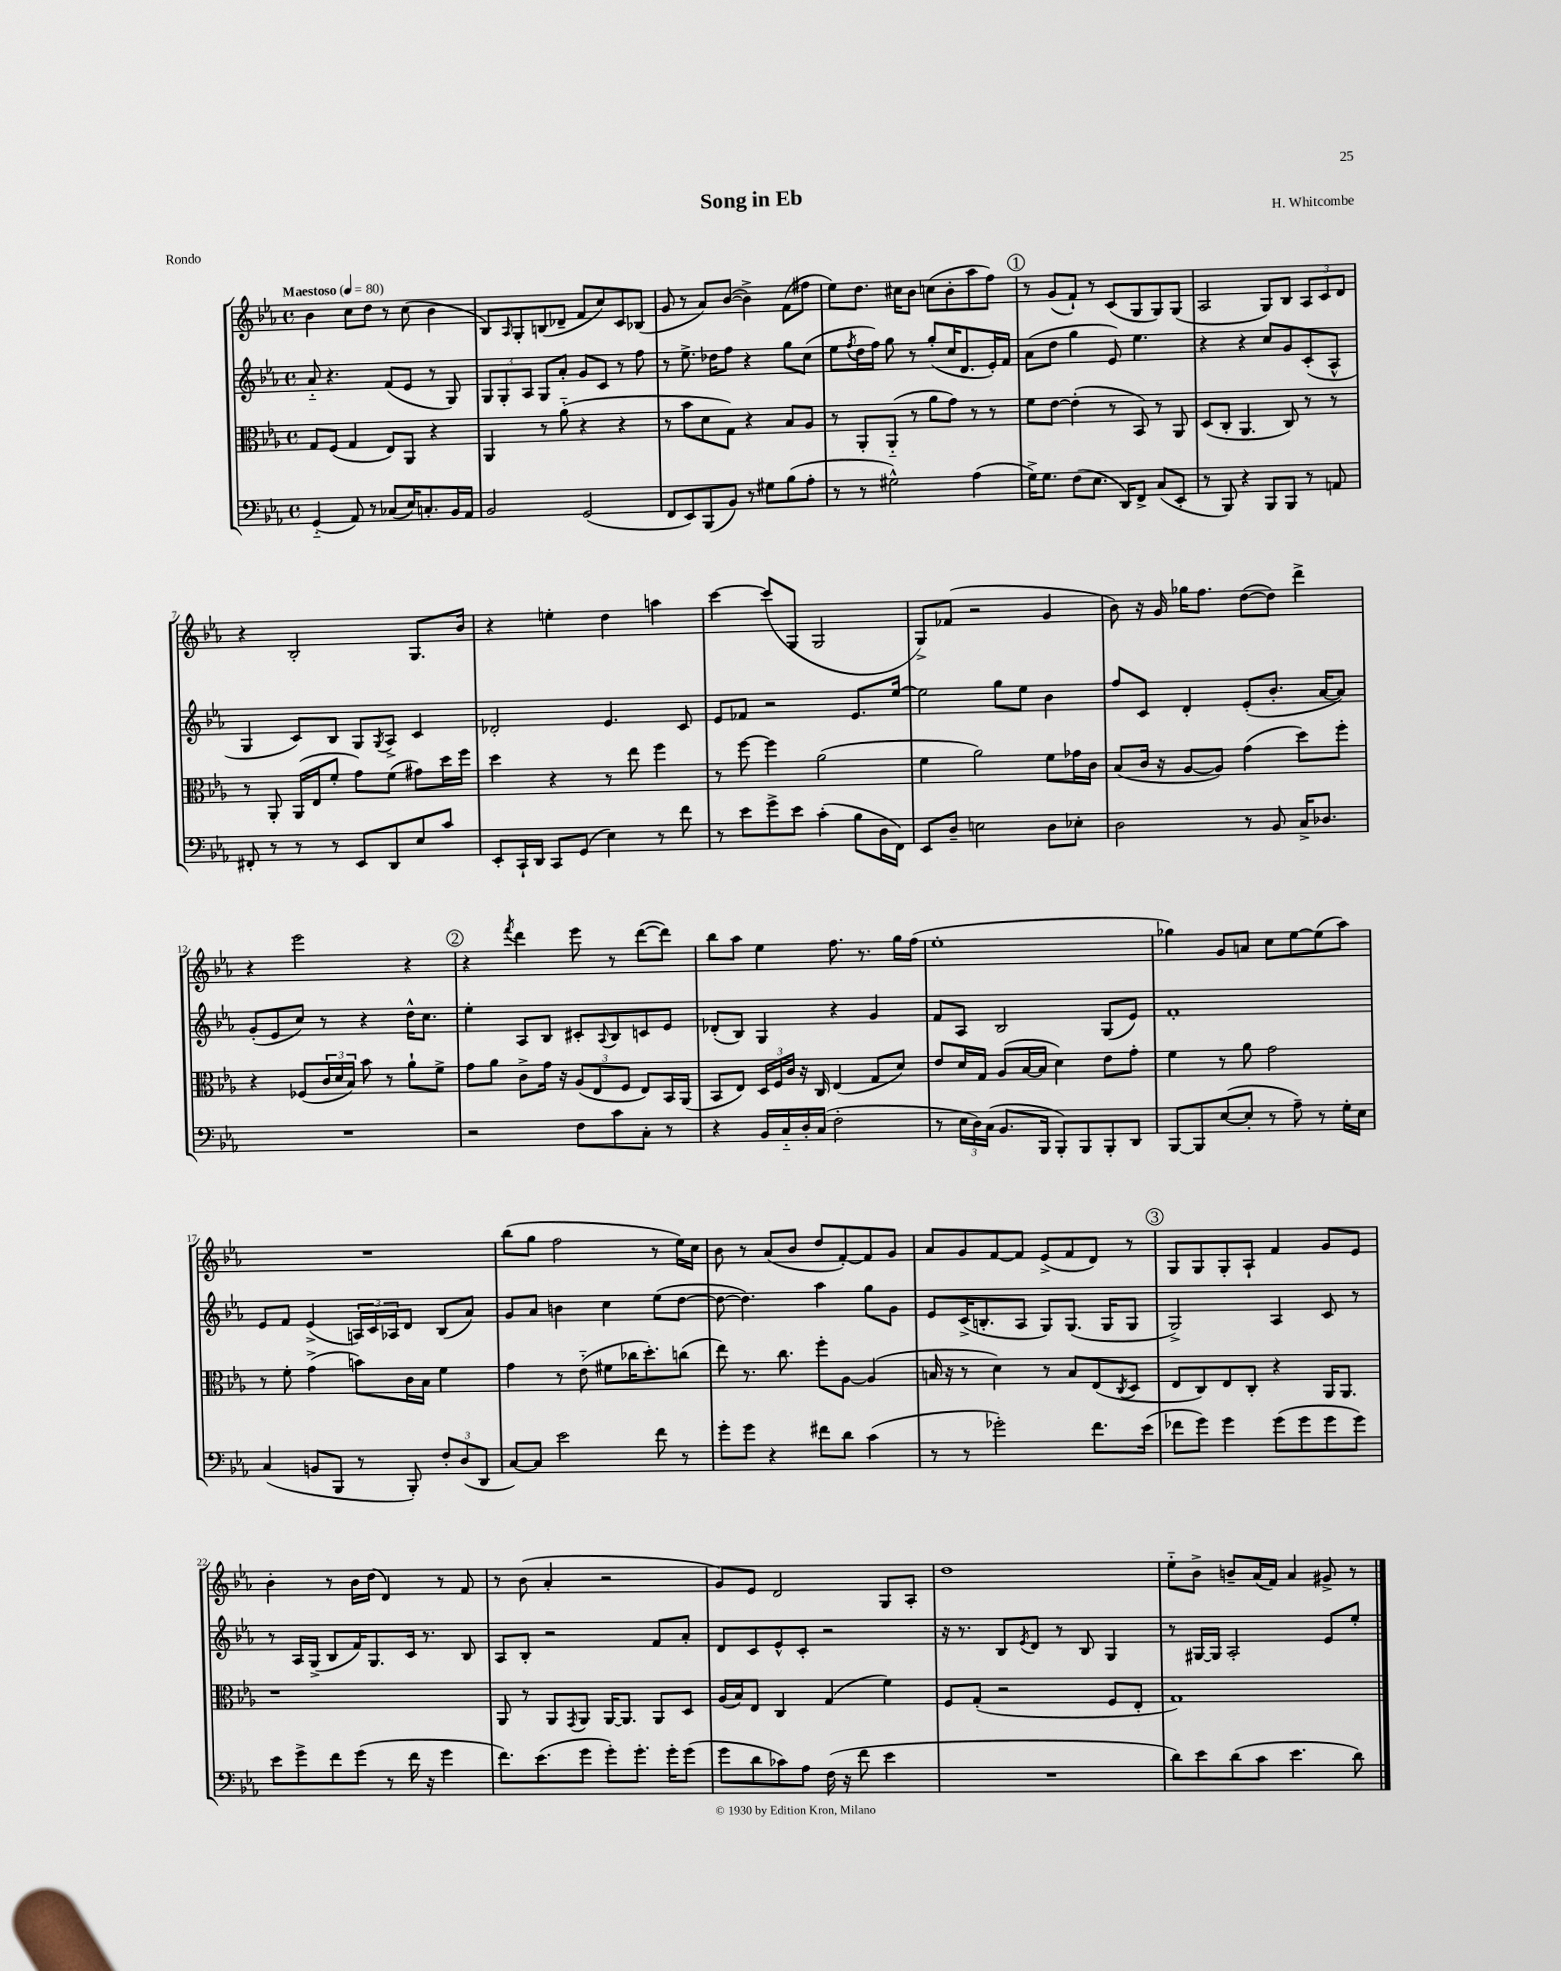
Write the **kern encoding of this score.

**kern	**kern	**kern	**kern
*staff4	*staff3	*staff2	*staff1
*clefF4	*clefC3	*clefG2	*clefG2
*k[b-e-a-]	*k[b-e-a-]	*k[b-e-a-]	*k[b-e-a-]
*M4/4	*M4/4	*M4/4	*M4/4
*met(c)	*met(c)	*met(c)	*met(c)
*MM80	*MM80	*MM80	*MM80
(4GG'~	8G	8a-'~	4b-
.	(8F	4.r	.
8AA-)	4G	.	8cc
8r	.	.	8dd
(8C-	8E-)	(8f	8r
16E-)	8AA-	8e-	(8cc
8.C'	.	.	.
.	4r	8r	4b-
16BB-	.	8G)	.
16AA-	.	.	.
=	=	=	=
2BB-	4AA-	12G	8B-)
.	.	12G'	.
.	.	.	16qqA-
.	.	.	8G'
.	.	12A-	.
.	8r	8G	(8B
.	(8a-'~	8a-'	8d-~
(2GG	4r	8g	8f
.	.	8c	8cc)
.	4r	8r	8c
.	.	8ff	(8B-
=	=	=	=
8FF	8r	8r	8g
8EE-)	8b-	8.ee-^	8r
(8BBB-	8d	.	8a-)
.	.	16dd-	.
8BB-)	8G)	8ff	([8b-
8r	4r	4r	4b-^])
8G#	.	.	.
(8B-	8B-	8gg	(8f
8A-'	8A-	(8cc	8ff#
=	=	=	=
8r	8r	8ee-	8ee-)
.	.	8qff	.
8r	8AA-'	16dd	8.dd
.	.	16ff)	.
2G#^^)	(8AA-'~	8gg	.
.	.	.	16cc#
.	8r	8r	8b-
.	8a-	(8gg'	(8cc
.	8g)	16cc	8b-'
.	.	8.d	.
(4A-	8r	.	8aa-
.	8r	16e-')	8ff)
.	.	16f	.
=	=	=	=
16G^)	8f	(8a-	8r
8.G	.	.	.
.	[8e-	8dd	(8g
(8F	(4e-']	4gg	8f`)
8.E-	.	.	8r
.	8r	8e-)	(8c
16DD)	.	.	.
8FF^	8BB-)	4.ee-	8G
(8C	8r	.	8G)
8EE-'	8AA-	.	(8G
=	=	=	=
8r	(8D	4r	2A-
8BBB-)	8C'	.	.
4r	4.AA-	4r	.
8BBB-	.	8cc	8G)
8BBB-	8C)	8g	8B-
8r	8r	(8c'	12A-
.	.	.	12c
8AA	8r	8A-^^	.
.	.	.	12d
=	=	=	=
8FF#'	8r	4G	4r
8r	8AA-'	.	.
8r	(16AA-	8c)	2B-'
.	16E-	.	.
8r	8f'	8B-	.
8EE-	8g)	8G	.
.	.	8qG	.
8DD	(8f	8A-^	.
8E-	8g#)	4c	8.G
8c	16dd	.	.
.	16ff	.	16b-
=	=	=	=
8EE-'	4dd	2d-'	4r
16CC`	.	.	.
16DD	.	.	.
8CC	4r	.	4ee'
(8GG	.	.	.
4E-)	8r	4.e-	4dd
.	8ee-	.	.
8r	4ff	.	4aa
8f	.	8c	.
=	=	=	=
8r	8r	8e-	[4ccc
8e-	[8ff	8f-	.
8g^	4ff]	2r	(8ccc]
8e-	.	.	8G
(4c'	(2a-	.	2G
8B-	.	8.e-	.
16D	.	.	.
16FF)	.	[16ee-	.
=	=	=	=
8EE-	4f	2ee-]	8G^)
8D~	.	.	(8f-
2E	2a-)	.	2r
.	.	8gg	.
.	.	8ee-	.
8D	8f	4b-	4g
8E-'	16g-	.	.
.	16c	.	.
=	=	=	=
2D	(8B-	8ff	8b-)
.	16c	8c	16r
.	16r	.	16g
.	[8A-	4d'	16gg-
.	.	.	8.ff
.	8A-])	.	.
8r	(4g	(8e-'	([8dd
8BB-	.	8.b-'	8dd])
16C^	8dd)	.	4ddd^
8.D-	.	[16a-	.
.	8ff'	8a-])	.
=	=	=	=
1r	4r	(8g'	4r
.	.	8e-	.
.	(8F-	8cc)	2eee-
.	24c	8r	.
.	24d	.	.
.	24B-)	.	.
.	8b-	4r	.
.	8r	.	.
.	8a-`	16dd^^	4r
.	.	8.cc	.
.	8f^	.	.
=	=	=	=
2r	8g	4ee-'	4r
.	8a-	.	.
.	.	.	8qfff
.	8c^	8A-	4ddd
.	16g	8B-	.
.	16r	.	.
8F	(12A-	8c#'	8eee-
.	12E-	.	.
.	.	8qqA-	.
8c	.	8B-	8r
.	12F	.	.
8C'	8E-)	8c	([8ddd
8r	16BB-	8e-	8ddd])
.	(16AA-	.	.
=	=	=	=
4r	8BB-	(8d-'	8bb-
.	8E-)	8B-)	8aa-
16BB-	24D	4G	4ee-
.	24F	.	.
16C'~	.	.	.
.	24c	.	.
16D'	16r	.	.
(16C	16C	.	.
2F'	(4E-	4r	8.ff
.	.	.	8.r
.	8G	4g	.
.	8d)	.	16gg
.	.	.	(16ff
=	=	=	=
8r	8e-	8f	1ee-'
24E-	16d	8A-	.
24D)	.	.	.
.	16G	.	.
(24C	.	.	.
8.BB-	(8A-	2B-	.
.	[16B-	.	.
16BBB-	16B-]	.	.
8BBB-')	4d)	.	.
8BBB-	.	.	.
8BBB-'	8e-	(8G	.
8DD	8g'	8e-)	.
=	=	=	=
[8BBB-	4f	1f'	4gg-)
8BBB-]	.	.	.
([8E-	8r	.	8g
8E-']	8a-	.	8a
8r	2g	.	8cc
8A-~)	.	.	[8ee-
8r	.	.	(8ee-]
16G'	.	.	8aa-)
16E-	.	.	.
=	=	=	=
(4C	8r	8e-	1r
.	8f'	8f	.
8BB	(4g^	(4e-^	.
8BBB-	.	.	.
8r	8b)	24A)	.
.	.	24c	.
.	.	24A-	.
8BBB-')	16c	8d	.
.	16B-	.	.
12F'	4f	(8B-	.
(12D	.	.	.
.	.	8a-)	.
12DD	.	.	.
=	=	=	=
[8C)	4g	8g	(8bb-
8C]	.	8a-	8gg
2e-	8r	4b	2ff
.	(8e-'~	.	.
.	8f#	4cc	.
.	16cc-	.	.
.	8.dd')	.	.
8f	.	(8ee-	8r
8r	(8cc	[8dd	16ee-)
.	.	.	16cc
=	=	=	=
8g'	8ee-)	8dd_	8b-
8g	8.r	4.dd])	8r
4r	.	.	(8a-
.	8.cc	.	.
.	.	.	8b-
8f#	8ff'	4aa-	8dd
8d	[8A-	.	[8f')
(4c	(4A-]	8gg	8f]
.	.	8g	8g
=	=	=	=
8r	16B	8e-	8a-
.	16r	.	.
8r	8r	(16c^	8g
.	.	8.B'	.
2g-')	4d)	.	[8f
.	.	8A-	8f]
.	8r	8G)	(8e-^
.	8B	(8.G	8f
8.f	(8E-	.	8d)
.	.	16G	.
.	8qC	.	.
.	8D	8G	8r
(16e-	.	.	.
=	=	=	=
8f-	8E-	2G^)	8G
8g)	8C)	.	8G
4g	8E-	.	8G'
.	8C'	.	8A-`
(8g	4r	4A-	4f
8g	.	.	.
8g	16AA-	8c	8g
.	8.AA-	.	.
8g)	.	8r	8e-
=	=	=	=
8e-	1r	8r	4b-'
8g^	.	16A-	.
.	.	(16G^	.
8f	.	8B-	8r
(8g	.	16f)	16b-
.	.	8.G	(16dd
8r	.	.	4d)
16f	.	16c	.
16r	.	8.r	.
4g	.	.	8r
.	.	8B-	8f
=	=	=	=
8.f)	8AA-	8A-	8r
.	8r	8B-'	(8b-
(8.e-	.	.	.
.	8AA-	2r	4a-'
.	8qGG	.	.
8g	8AA-	.	.
8g')	[16AA-	.	2r
.	8.AA-]	.	.
8.g'	.	.	.
.	8AA-	8f	.
16g'	.	.	.
(8g	8D	8a-'	.
=	=	=	=
8g	(16A-	8d	8g)
.	16B-)	.	.
8d	8E-	8c	8e-
8c-)	4C	8e-^^	2d
8A-	.	8c'	.
(16F	(4G	2r	.
16r	.	.	.
8f	.	.	.
4e-	4f)	.	8G
.	.	.	8A-'
=	=	=	=
1r	8F	16r	1dd
.	.	8.r	.
.	(8G'	.	.
.	2r	8B-	.
.	.	8qe-	.
.	.	8d	.
.	.	8r	.
.	.	8B-	.
.	8F	4G	.
.	8E-'	.	.
=	=	=	=
8d)	1G)	8r	8ee-'~
8e-	.	[16G#	8b-^
.	.	16G#]	.
(8d	.	2A-'	8b~
8c	.	.	(16a-
.	.	.	16f)
4.e-	.	.	4a-
.	.	8e-	8g#^
8d)	.	8ee-'	8r
==	==	==	==
*-	*-	*-	*-
